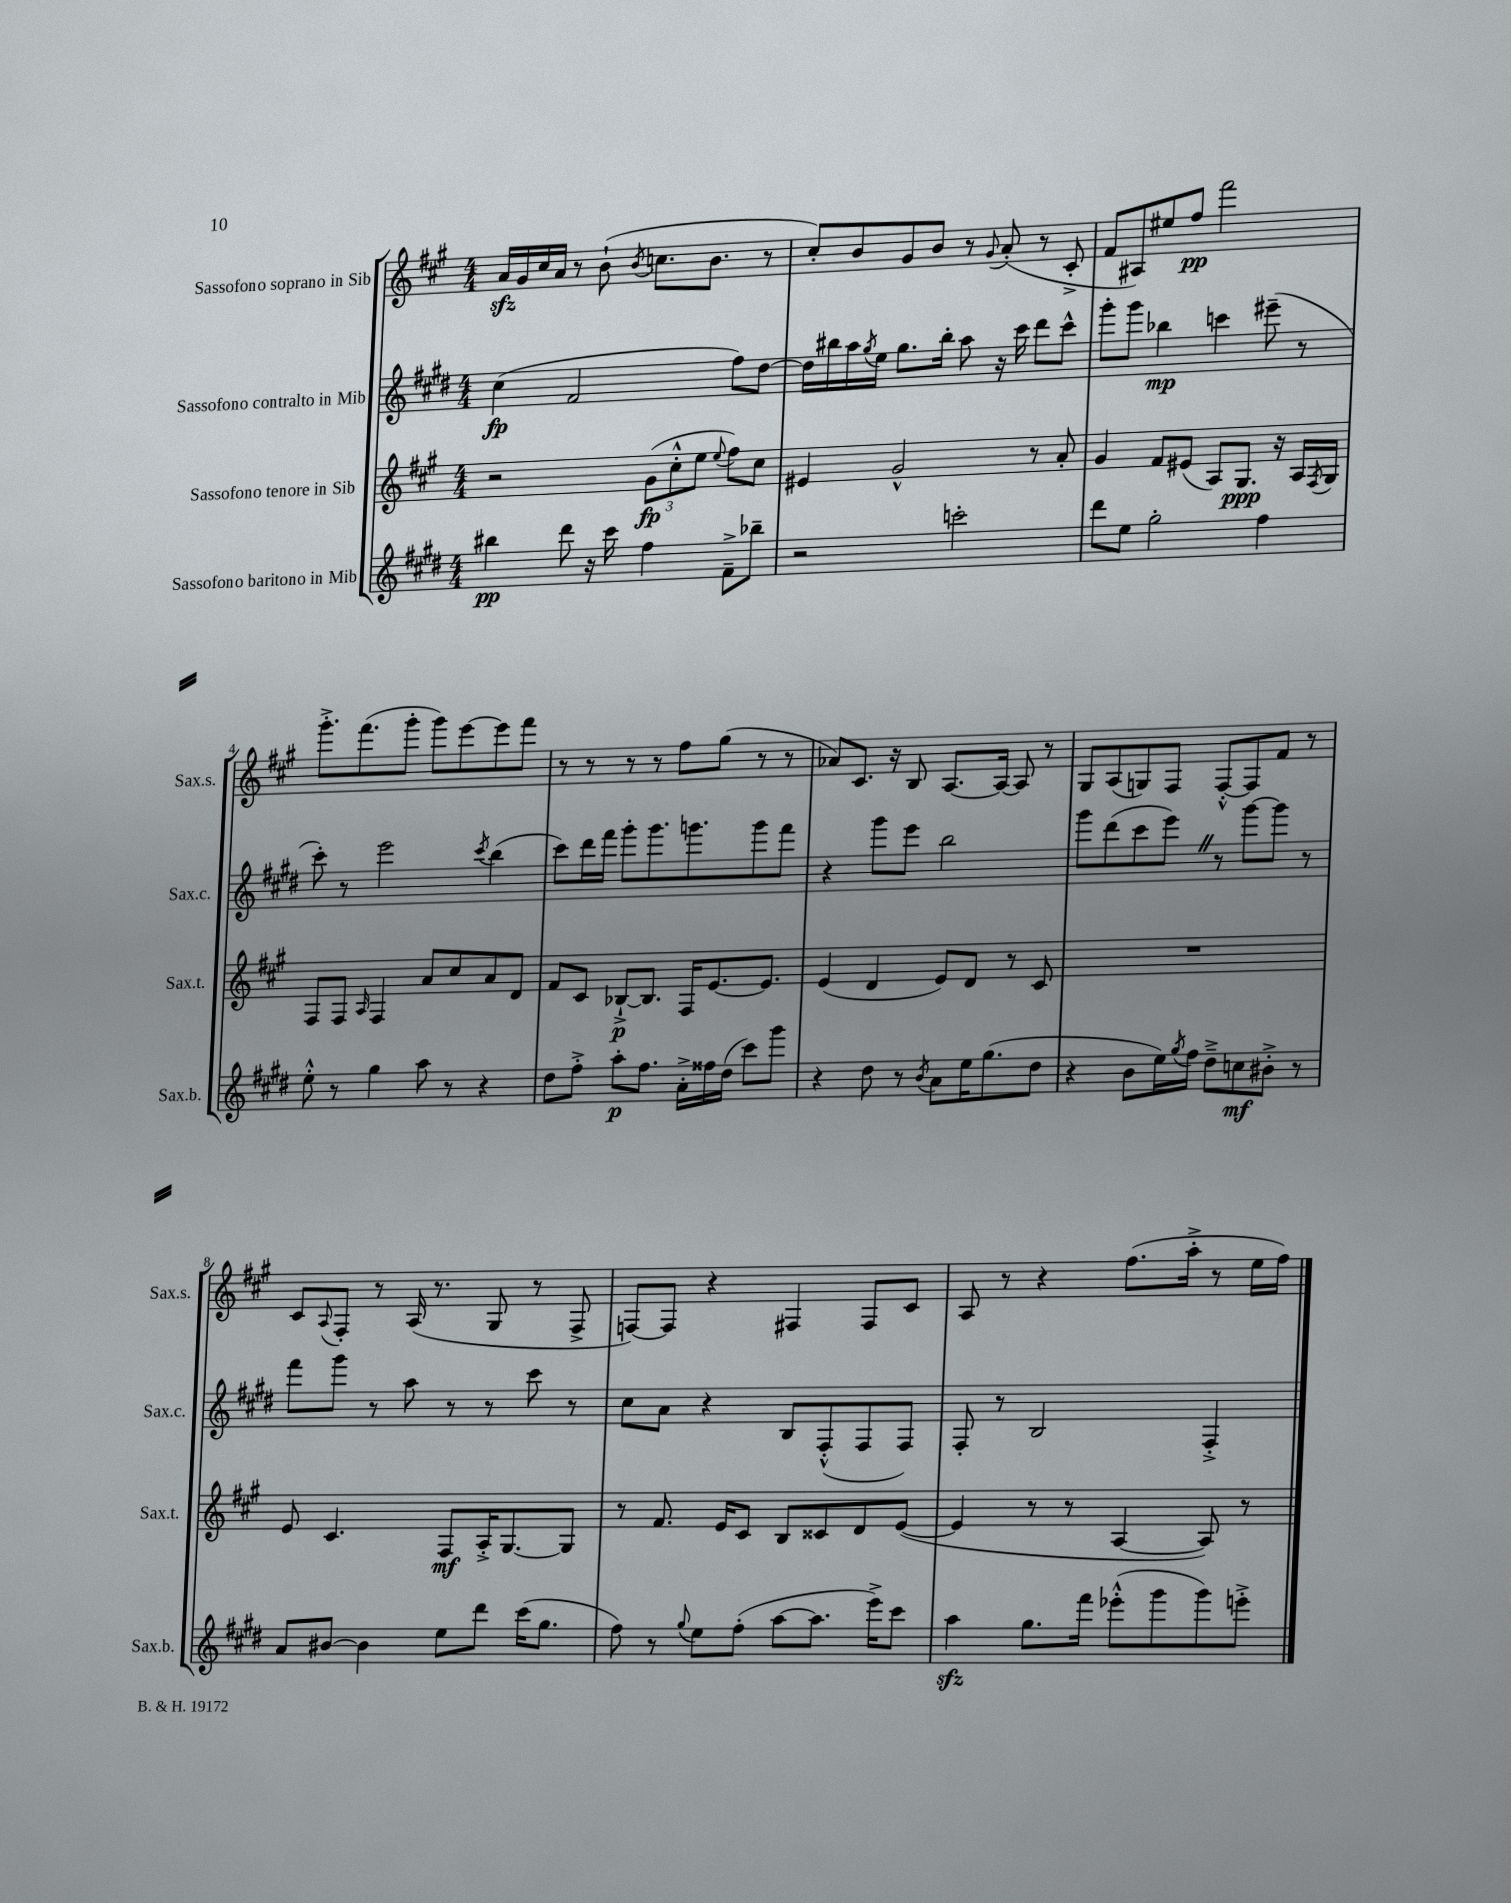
<<
\new StaffGroup <<
\new Staff = "s0" \with { instrumentName = "Sassofono soprano in Sib" shortInstrumentName = "Sax.s." } {
    \clef treble \key a \major \numericTimeSignature \time 4/4
    a'16\sfz gis'16 cis''16 a'16 r8 b'8-!( \acciaccatura { b'8 } c''8. b'8. r8 |
    cis''8-.) b'8 gis'8 b'8 r8 \appoggiatura { gis'8 } a'8-.( r8 cis'8-.-> |
    fis'8 ais8) eis''8 fis''8\pp fis'''2 |
    gis'''8.-.-> fis'''8.( gis'''8-. gis'''8) e'''8~ e'''8 fis'''8 |
    r8 r8 r8 r8 fis''8 gis''8( r8 r8 |
    aes'8) cis'8. r16 b8 a8.~ a16~ a8 r8 |
    gis8 a8( g8) fis8 fis8~-.-^ fis8 fis'8 r8 |
    cis'8 \appoggiatura { a8 } fis8-. r8 a16( r8. gis8 r8 fis8-> |
    f8~) f8 r4 fis4 fis8 cis'8 |
    a8 r8 r4 fis''8.( a''16-.-> r8 e''16 fis''16) \bar "|." |
}
\new Staff = "s1" \with { instrumentName = "Sassofono contralto in Mib" shortInstrumentName = "Sax.c." } {
    \clef treble \key e \major \numericTimeSignature \time 4/4
    cis''4\fp( fis'2 fis''8) dis''8~ |
    dis''16 bis''16 a''16 \acciaccatura { gis''8 } e''16 gis''8. bis''16-. a''8 r16 cis'''16 dis'''8 cis'''8-^ |
    gis'''8-. gis'''8 bes''4\mp c'''4 eis'''8--( r8 |
    cis'''8-.) r8 e'''2 \acciaccatura { cis'''8 } b''4( |
    cis'''8) dis'''16 fis'''16 gis'''8-. gis'''8. g'''8. g'''8 fis'''8 |
    r4 gis'''8 e'''8 b''2 |
    gis'''8 dis'''8( cis'''8 e'''8) \once \override BreathingSign.text = \markup { \musicglyph "scripts.caesura.straight" } \breathe r8 gis'''8~ gis'''8 r8 |
    fis'''8 gis'''8 r8 a''8 r8 r8 cis'''8 r8 |
    cis''8 a'8 r4 b8 fis8-.-^( fis8 fis8) |
    fis8-. r8 b2 fis4-.-> \bar "|." |
}
\new Staff = "s2" \with { instrumentName = "Sassofono tenore in Sib" shortInstrumentName = "Sax.t." } {
    \clef treble \key a \major \numericTimeSignature \time 4/4
    r2 \tuplet 3/2 { gis'8\fp( cis''8-.-^ e''8 } \appoggiatura { e''8 } fis''8) cis''8 |
    eis'4 gis'2-^ r8 a'8-. |
    gis'4 fis'8 eis'8( a8) gis8.\ppp r16 a16 \acciaccatura { fis8 } gis16 |
    fis8 fis8 \grace { a16 } fis4 a'8 cis''8 a'8 d'8 |
    fis'8 cis'8 bes8~-!->\p bes8. fis16 e'8.~ e'8. |
    e'4( d'4 e'8) d'8 r8 cis'8 |
    R1 |
    e'8 cis'4. fis8\mf a16-.-> gis8.~ gis8 |
    r8 fis'8. e'16 cis'8 b8 cisis'8 d'8 e'8~( |
    e'4 r8 r8 a4~ a8) r8 \bar "|." |
}
\new Staff = "s3" \with { instrumentName = "Sassofono baritono in Mib" shortInstrumentName = "Sax.b." } {
    \clef treble \key e \major \numericTimeSignature \time 4/4
    bis''4\pp dis'''8 r16 cis'''16 fis''4 fis'8---> bes''8-- |
    r2 c'''2-. |
    dis'''8 e''8 gis''2-. fis''4 |
    e''8-.-^ r8 gis''4 a''8 r8 r4 |
    dis''8 fis''8-.-> a''8-.\p fis''8. a'16-.-> fisis''16 dis''16( cis'''8) gis'''8 |
    r4 dis''8 r8 \acciaccatura { b'8 } a'8 e''16 gis''8.( dis''8 |
    r4 b'8 e''16) \acciaccatura { gis''8 } fis''16 dis''8---> c''8\mf bis'8-.-> r8 |
    a'8 bis'8~ bis'4 e''8 dis'''8 cis'''16( gis''8. |
    fis''8) r8 \appoggiatura { gis''8 } e''8 fis''8-.( a''8~ a''8. e'''16->) cis'''8 |
    a''4\sfz gis''8. fis'''16 ees'''8-.-^( gis'''8 gis'''8) e'''8-.-> \bar "|." |
}
>>
>>
